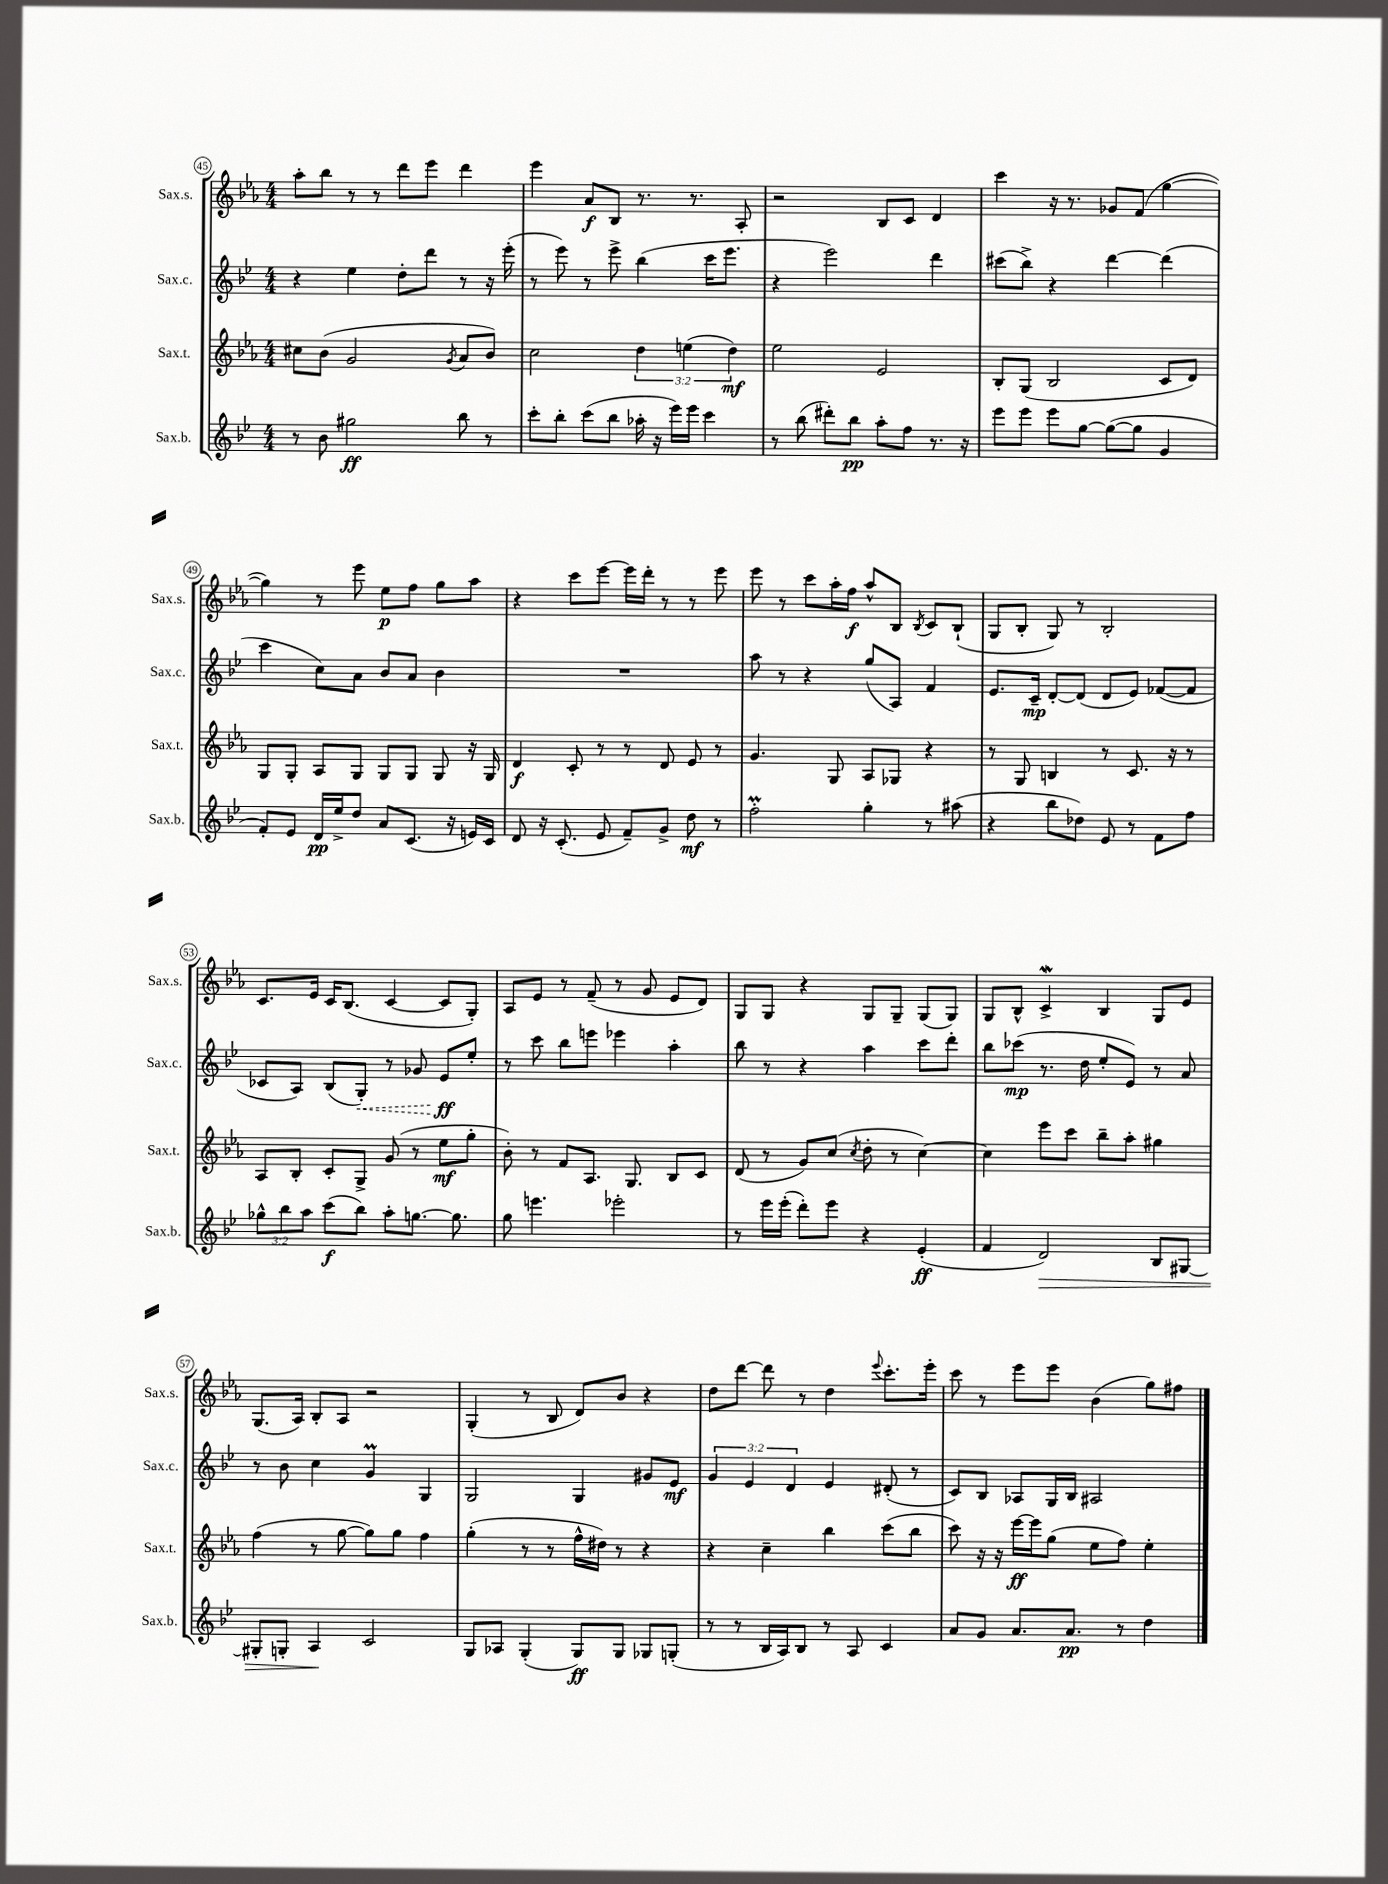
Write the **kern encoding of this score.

**kern	**kern	**kern	**kern
*staff4	*staff3	*staff2	*staff1
*clefG2	*clefG2	*clefG2	*clefG2
*k[b-e-]	*k[b-e-a-]	*k[b-e-]	*k[b-e-a-]
*M4/4	*M4/4	*M4/4	*M4/4
8r	8cc#	4r	8aa-'
8b-	(8b-	.	8bb-
2gg#	2g	4ee-	8r
.	.	.	8r
.	.	8dd'	8ddd
.	.	8ddd	8eee-
.	8qg	.	.
8bb-	8a-	8r	4ddd
8r	8b-)	16r	.
.	.	(16eee-'	.
=	=	=	=
8ccc'	2cc	8r	4eee-
8bb-'	.	8eee-)	.
(8ccc	.	8r	8a-
8bb-	.	8eee-^	8B-
16aa-'	6dd	(4bb-	8.r
16r	.	.	.
16eee-)	.	.	.
.	(6ee	.	.
16eee-	.	.	8.r
4ccc	.	16ccc	.
.	.	8.eee-	.
.	6dd)	.	.
.	.	.	8A-'
=	=	=	=
8r	2ee-	4r	2r
(8bb-	.	.	.
8ddd#')	.	2eee-)	.
8bb-	.	.	.
8aa'	2e-	.	8B-
8ff	.	.	8c
8.r	.	4ddd	4d
16r	.	.	.
=	=	=	=
8eee-	8B-'	(8ccc#	4ccc
8eee-	(8G	8bb-^)	.
8eee-	2B-	4r	16r
.	.	.	8.r
[8gg	.	.	.
(8gg_	.	[4ddd	8g-
8gg]	.	.	(8f
4g	8c	(4ddd]	[4gg
.	8d)	.	.
=	=	=	=
8f')	8G	4ccc	4gg])
8e-	8G'	.	.
16d	8A-	8cc)	8r
16ee-^	.	.	.
8dd	8G	8a	8eee-
8a	8G	8b-	8ee-
(8.c	8G	8a	8ff
.	8G	4b-	8gg
16r	.	.	.
16e)	16r	.	8aa-
16c	16G	.	.
=	=	=	=
8d	4d	1r	4r
16r	.	.	.
(8.c'	.	.	.
.	8c'	.	8ccc
8e-	8r	.	[8eee-
8f~)	8r	.	16eee-]
.	.	.	16ddd'
8g^	8d	.	8r
8dd	8e-	.	8r
8r	8r	.	8eee-
=	=	=	=
2ff'	4.g	8aa	8eee-
.	.	8r	8r
.	.	4r	8ccc
.	8G	.	16aa-'
.	.	.	16ff
4gg'	8A-	(8gg	8aa-^^
.	8G-	8A)	8B-
.	.	.	8qB-
8r	4r	4f	8c
(8aa#	.	.	(8B-`
=	=	=	=
4r	8r	8.e-	8G
.	8G	.	8B-'
.	.	16c~	.
8bb-	4B	[8d'	8G)
8dd-)	.	(8d]	8r
8e-	8r	8d	2B-'
8r	8.c	8e-)	.
8f	.	([8f-	.
.	16r	.	.
8ff	8r	8f-]	.
=	=	=	=
12gg-^^	8A-	8c-	8.c
12bb-	.	.	.
.	8B-'	8A)	.
12aa	.	.	.
.	.	.	16e-
(8ccc	8c'	(8B-	16c
.	.	.	(8.B-
8bb-)	8G^	8G')	.
8aa'	(8g	8r	[4c
[8.gg	8r	8g-	.
.	8ee-	8e-	8c]
8.gg]	.	.	.
.	8gg'	8ee-'	8G')
=	=	=	=
8gg	8b-')	8r	8A-
4.eee	8r	8ccc	8e-
.	8f	8bb-	8r
.	8.A-	8eee	(8f~
2eee-'	.	4eee-	8r
.	8.G	.	.
.	.	.	8g
.	8B-	4aa'	8e-
.	8c	.	8d)
=	=	=	=
8r	(8d	8bb-	8G
16eee-	8r	8r	8G
(16eee-'	.	.	.
8ddd')	8g)	4r	4r
8eee-	(8cc	.	.
.	8qcc	.	.
4r	8dd'	4aa	8G
.	8r	.	8G~
(4e-'	[4cc)	8ccc	(8G
.	.	8ddd'	8G)
=	=	=	=
4f	4cc]	8bb-	8G
.	.	(8ccc-	8B-^^
2d)	8eee-	8.r	4c^
.	8ccc	.	.
.	.	16dd	.
.	8bb-~	8ee-'	4B-
.	8aa-'	8e-)	.
8B-	4gg#	8r	8G
[8G#	.	8a	8e-
=	=	=	=
8G#']	(4ff	8r	(8.G
8G'	.	8b-	.
.	.	.	16A-)
4A	8r	4cc	8B-'
.	[8gg	.	8A-
2c	8gg])	4g	2r
.	8gg	.	.
.	4ff	4G	.
=	=	=	=
8G	(4gg'	2G	(4G'
8A-	.	.	.
(4G'	8r	.	8r
.	8r	.	8B-
8G)	16ff^^	4G	8d)
.	16dd#)	.	.
8G	8r	.	8b-
8G-	4r	8g#	4r
(8G'	.	8e-	.
=	=	=	=
8r	4r	6g	8dd
8r	.	.	[8ddd
.	.	6e-	.
16B-	4cc~	.	8ddd]
16A)	.	.	.
.	.	6d	.
8B-	.	.	8r
8r	4bb-	4e-	4dd
8A	.	.	.
.	.	.	8qqeee-
4c	(8ccc	(8d#'	8.ccc'
.	8bb-	8r	.
.	.	.	16eee-'
=	=	=	=
8a	8ccc)	8c)	8ccc
8g	16r	8B-	8r
.	16r	.	.
8.a	[16eee-	8A-	8eee-
.	16eee-]	.	.
.	(8gg	16G	8eee-
8.a	.	16B-	.
.	8ee-	2A#	(4b-
8r	8ff)	.	.
4dd	4ee-'	.	8gg)
.	.	.	8ff#
==	==	==	==
*-	*-	*-	*-
